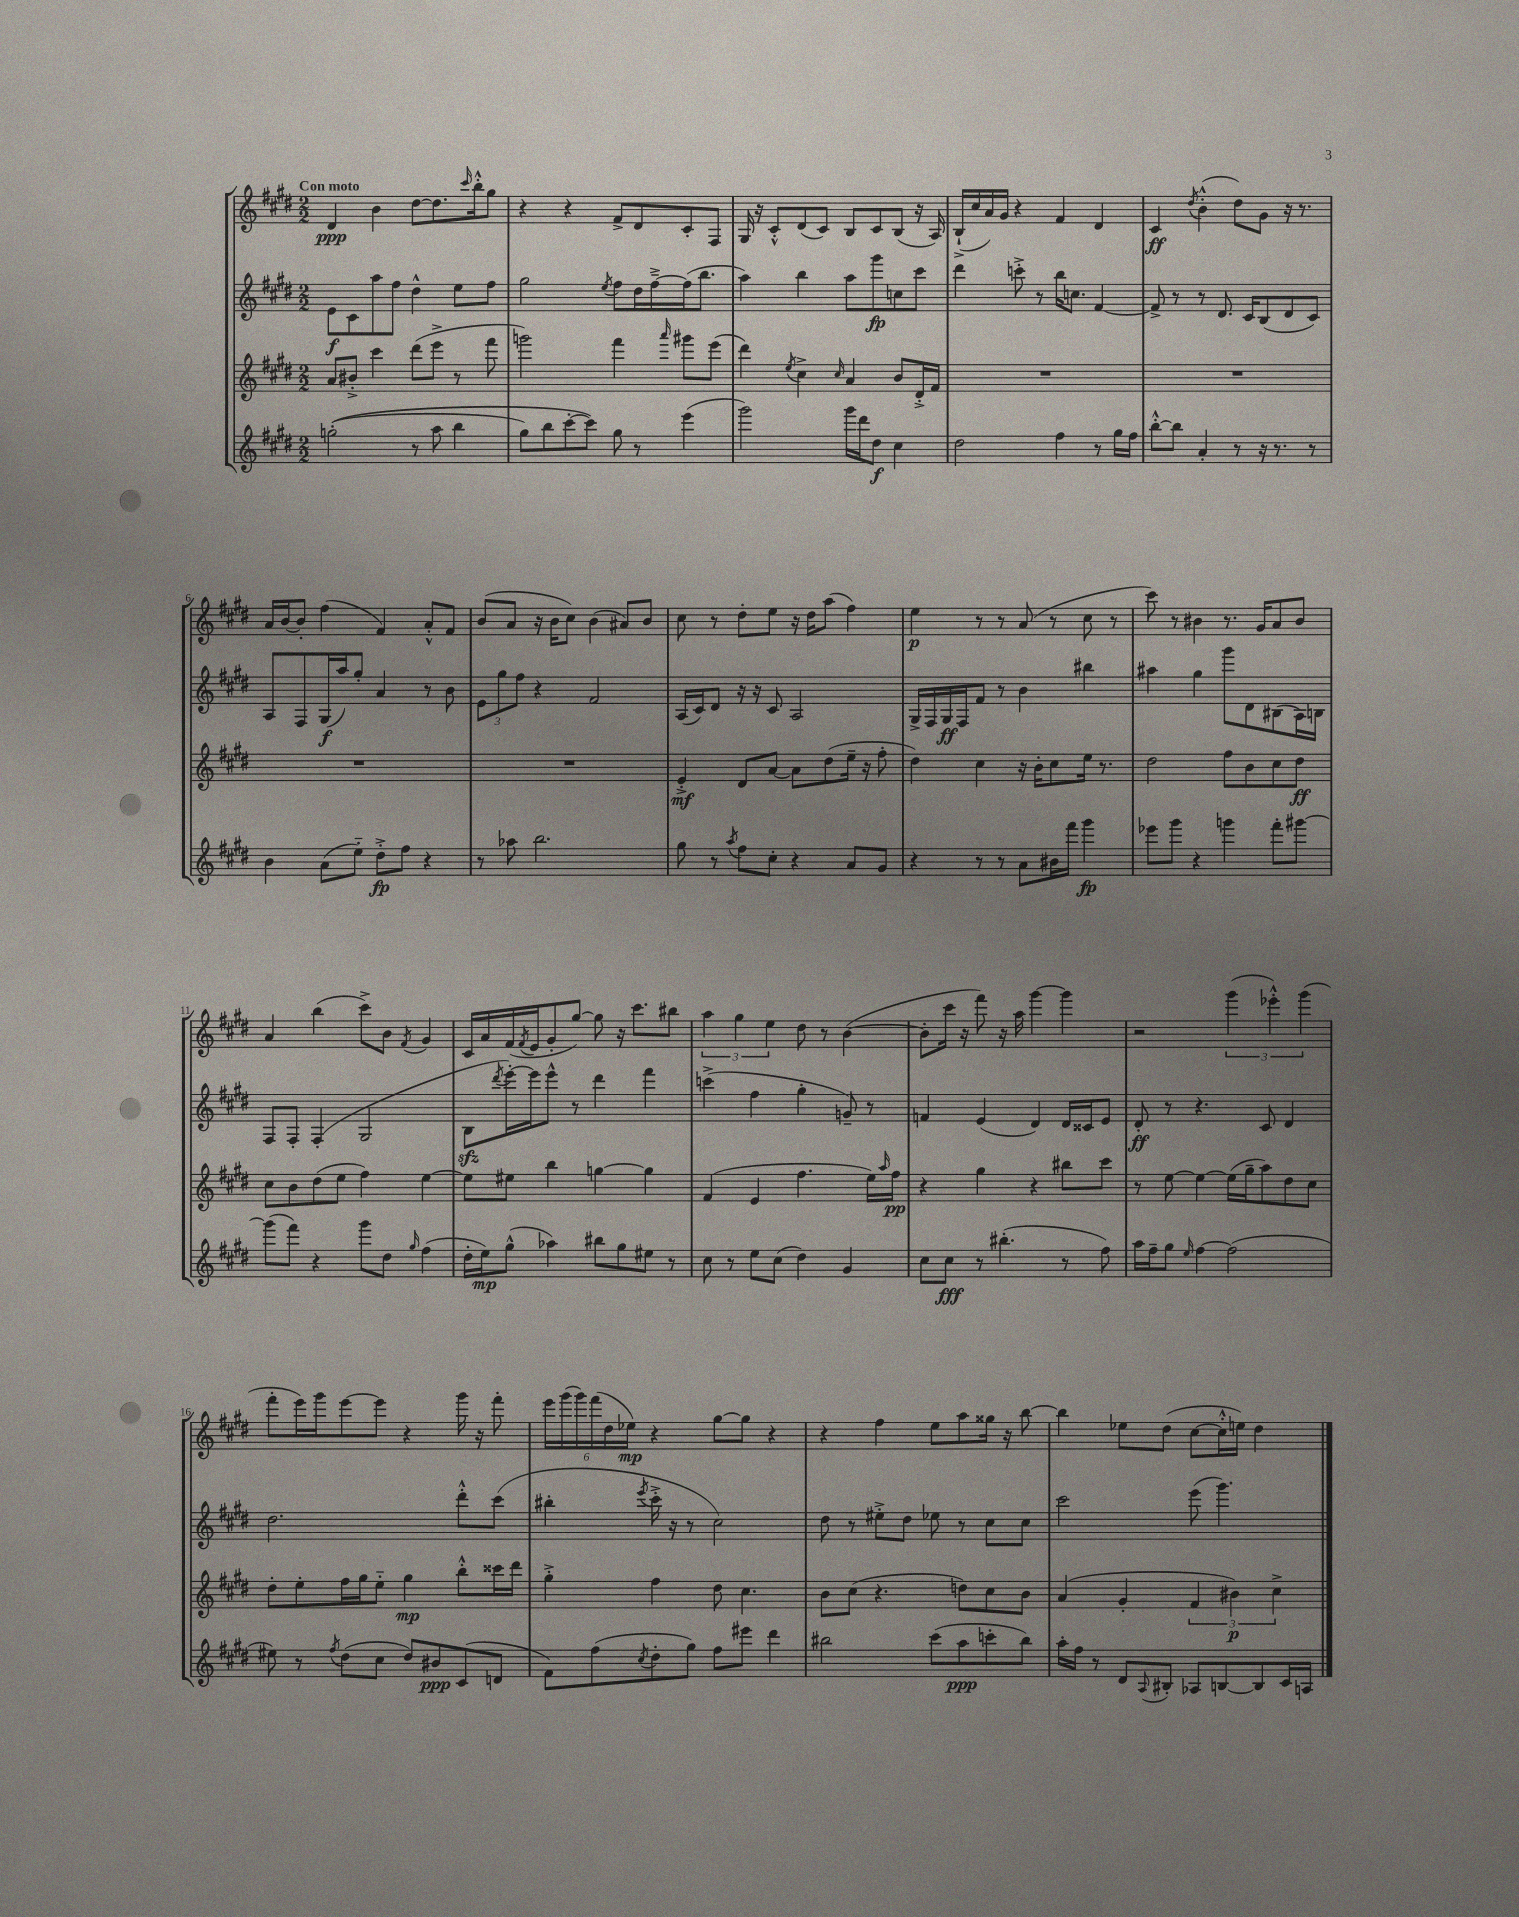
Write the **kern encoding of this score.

**kern	**kern	**kern	**kern
*staff4	*staff3	*staff2	*staff1
*clefG2	*clefG2	*clefG2	*clefG2
*k[f#c#g#d#]	*k[f#c#g#d#]	*k[f#c#g#d#]	*k[f#c#g#d#]
*M2/2	*M2/2	*M2/2	*M2/2
&((2gg'	8a	8e	4d#
.	8b#'^	8c#	.
.	4ccc#	8aa	4b
.	.	8ff#	.
8r	(8ddd#	4dd#^^	[8dd#
8aa	8eee^	.	8.dd#]
4bb	8r	8ee	.
.	.	.	16qqccc#
.	.	.	16bb'^^
.	8fff#	8ff#	8gg#
=	=	=	=
8gg#)	2ggg)	2gg#	4r
8bb	.	.	.
[8ccc#'	.	.	4r
8ccc#]&)	.	.	.
.	.	8qee	.
8gg#	4fff#	8ff#	8f#^
8r	.	16dd#	8d#
.	.	[16ff#~^	.
.	16qqaaa	.	.
(4eee	8ggg#	(16ff#]	8c#'
.	.	8.bb	.
.	(8eee	.	8F#
=	=	=	=
2ggg#)	4ddd#)	4aa)	16G#
.	.	.	16r
.	.	.	8c#'^^
.	8qee	.	.
.	4cc#^	4bb	(8d#
.	.	.	8c#)
.	16qqcc#	.	.
16ggg#	4a	8aa	8B
16ddd#	.	.	.
8dd#	.	8ggg#	8c#
4cc#	8b	8cc	(8B
.	16d#'^	8ccc#	16r
.	16f#	.	16A)
=	=	=	=
2dd#	1r	4ddd#	(16B`^
.	.	.	16cc#
.	.	.	16a)
.	.	.	16g#
.	.	8ccc'^	4r
.	.	8r	.
4ff#	.	16bb	4f#
.	.	8.cc	.
8r	.	[4f#	4d#
16gg#	.	.	.
16ff#	.	.	.
=	=	=	=
[8bb'^^	1r	8f#^]	4c#
8bb]	.	8r	.
.	.	.	8qdd#
4a'	.	8r	(4b'^^
.	.	8.d#	.
8r	.	.	8dd#)
.	.	16c#	.
16r	.	(8B	8g#
8.r	.	.	.
.	.	8d#	16r
.	.	.	8.r
8r	.	8c#)	.
=	=	=	=
4b	1r	8A	16a
.	.	.	[16b
.	.	8F#	8b']
(8a	.	(16G#	(4ff#
.	.	16aa)	.
8ee'~)	.	8gg#'	.
8dd#'^	.	4a	4f#)
8ff#	.	.	.
4r	.	8r	8a'^^
.	.	8b	8f#
=	=	=	=
8r	1r	12e	(8b
.	.	12gg#	.
8aa-	.	.	8a
.	.	12ff#	.
2.bb	.	4r	16r
.	.	.	16b
.	.	.	8cc#)
.	.	2f#	(4b
.	.	.	8a#)
.	.	.	8b
=	=	=	=
8gg#	4e'^	(16A	8cc#
.	.	16c#)	.
8r	.	8d#	8r
8qaa	.	.	.
8ff#	8d#	16r	8dd#'
.	.	16r	.
8cc#'	[8a	8c#	8ee
4r	8a]	2A	16r
.	.	.	16dd#
.	(8dd#	.	(8aa
8a	16ee~	.	4ff#)
.	16r	.	.
8g#	8ff#'	.	.
=	=	=	=
4r	4dd#)	16G#^	4ee
.	.	16F#	.
.	.	16G#	.
.	.	16F#	.
8r	4cc#	8f#	8r
8r	.	8r	8r
8a	16r	4b	(8a
.	16b'	.	.
16b#	8cc#	.	8r
16fff#	.	.	.
4ggg#	16ee	4bb#	8cc#
.	8.r	.	.
.	.	.	8r
=	=	=	=
8eee-	2dd#	4aa#	8ccc#)
8ggg#	.	.	8r
4r	.	4gg#	4b#
4ggg	8ff#	8ggg#	8.r
.	8b	8d#	.
.	.	.	16g#
8fff#'	8cc#	(8B#	8a
[8ggg#	8dd#	16A)	8b#
.	.	16B	.
=	=	=	=
(8ggg#]	8cc#	8F#	4a
8fff#)	8b	8F#'	.
4r	(8dd#	(4F#'	(4bb
.	8ee	.	.
8ggg#	4ff#)	2G#	8ccc#^)
8dd#	.	.	8b
16qqgg#	.	.	8qf#
(4ff#	[4ee	.	4g#
=	=	=	=
16dd#'	8ee]	8B	16c#
16ee)	.	.	16a
.	.	8qddd#	.
(8gg#^^	8ee#	[16eee')	(16f#
.	.	.	8qf#
.	.	16eee]	16e
4aa-)	4bb	8eee^^	8g#'
.	.	8r	[8gg#)
8bb#	[4gg	4ddd#	8gg#]
8gg#	.	.	16r
.	.	.	8.ccc#
8ee#	4gg]	4fff#	.
8r	.	.	8bb#
=	=	=	=
8cc#	(4f#	(4ccc^	6aa
8r	.	.	.
.	.	.	6gg#
8ee	4e	4ff#	.
.	.	.	6ee
(8cc#	.	.	.
4dd#)	4.ff#	4gg#'	8dd#
.	.	.	8r
4g#	.	8g~)	([4b
.	16ee)	8r	.
.	16qqaa	.	.
.	16ff#	.	.
=	=	=	=
8cc#	4r	4f	8b']
8cc#	.	.	16ccc#
.	.	.	16r
8r	4gg#	(4e	8fff#)
(4.bb#'	.	.	16r
.	.	.	16aa
.	4r	4d#)	[4ggg#
8r	8bb#	16d#	4ggg#]
.	.	16c##	.
8ff#)	8ccc#	8e	.
=	=	=	=
16aa	8r	8d#'	2r
16ff#~	.	.	.
8gg#	[8ee	8r	.
16qqee	.	.	.
[4ff#	4ee_	4.r	.
(2ff#]	(16ee]	.	(6ggg#
.	16gg#~	.	.
.	8aa)	8c#	.
.	.	.	6eee-'^^)
.	8dd#	4d#	.
.	.	.	(6ggg#
.	8cc#	.	.
=	=	=	=
8ee#)	8dd#'	2.dd#	8fff#'
8r	8ee'	.	16eee)
.	.	.	16ggg#
8qff#	.	.	.
(8dd#	16ff#	.	[8eee
.	16gg#	.	.
8cc#	8ee'~	.	8eee]
8dd#)	4gg#	.	4r
8b#	.	.	.
(8c#	8bb'^^	8ddd#'^^	16ggg#
.	.	.	16r
8d	16ccc##	(8ccc#	8fff#'
.	16ddd#	.	.
=	=	=	=
8f#)	4gg#'^	4bb#'	24eee
.	.	.	(24ggg#
.	.	.	24ggg#)
(8ff#	.	.	(24fff#
.	.	.	24dd#
.	.	.	24ee-)
8qcc#	.	8qeee	.
8dd#'	4ff#	16ccc#'^	4r
.	.	16r	.
8gg#)	.	8r	.
8ff#	8dd#	2cc#)	[8gg#
8eee#	4.cc#	.	8gg#]
4ddd#	.	.	4r
=	=	=	=
2bb#	8b	8dd#	4r
.	(8cc#	8r	.
.	4.r	8ee#'^	4ff#
.	.	8dd#	.
(8ccc#	.	8ee-	8ee
8aa	8dd)	8r	8aa
8ccc'	8cc#	8cc#	16gg##
.	.	.	16r
8bb#)	8b	8cc#	[8bb
=	=	=	=
16aa'	(4a	2ccc#	4bb]
16ff#	.	.	.
8r	.	.	.
8d#	4g#'	.	8ee-
8qqA	.	.	.
8B#'	.	.	(8dd#
8A-	6f#	(8eee	[8cc#
[8B	.	4.ggg#)	16cc#'^^]
.	6b#)	.	.
.	.	.	16ee)
8B]	.	.	4dd#
.	6cc#^	.	.
16c#	.	.	.
16A	.	.	.
==	==	==	==
*-	*-	*-	*-
